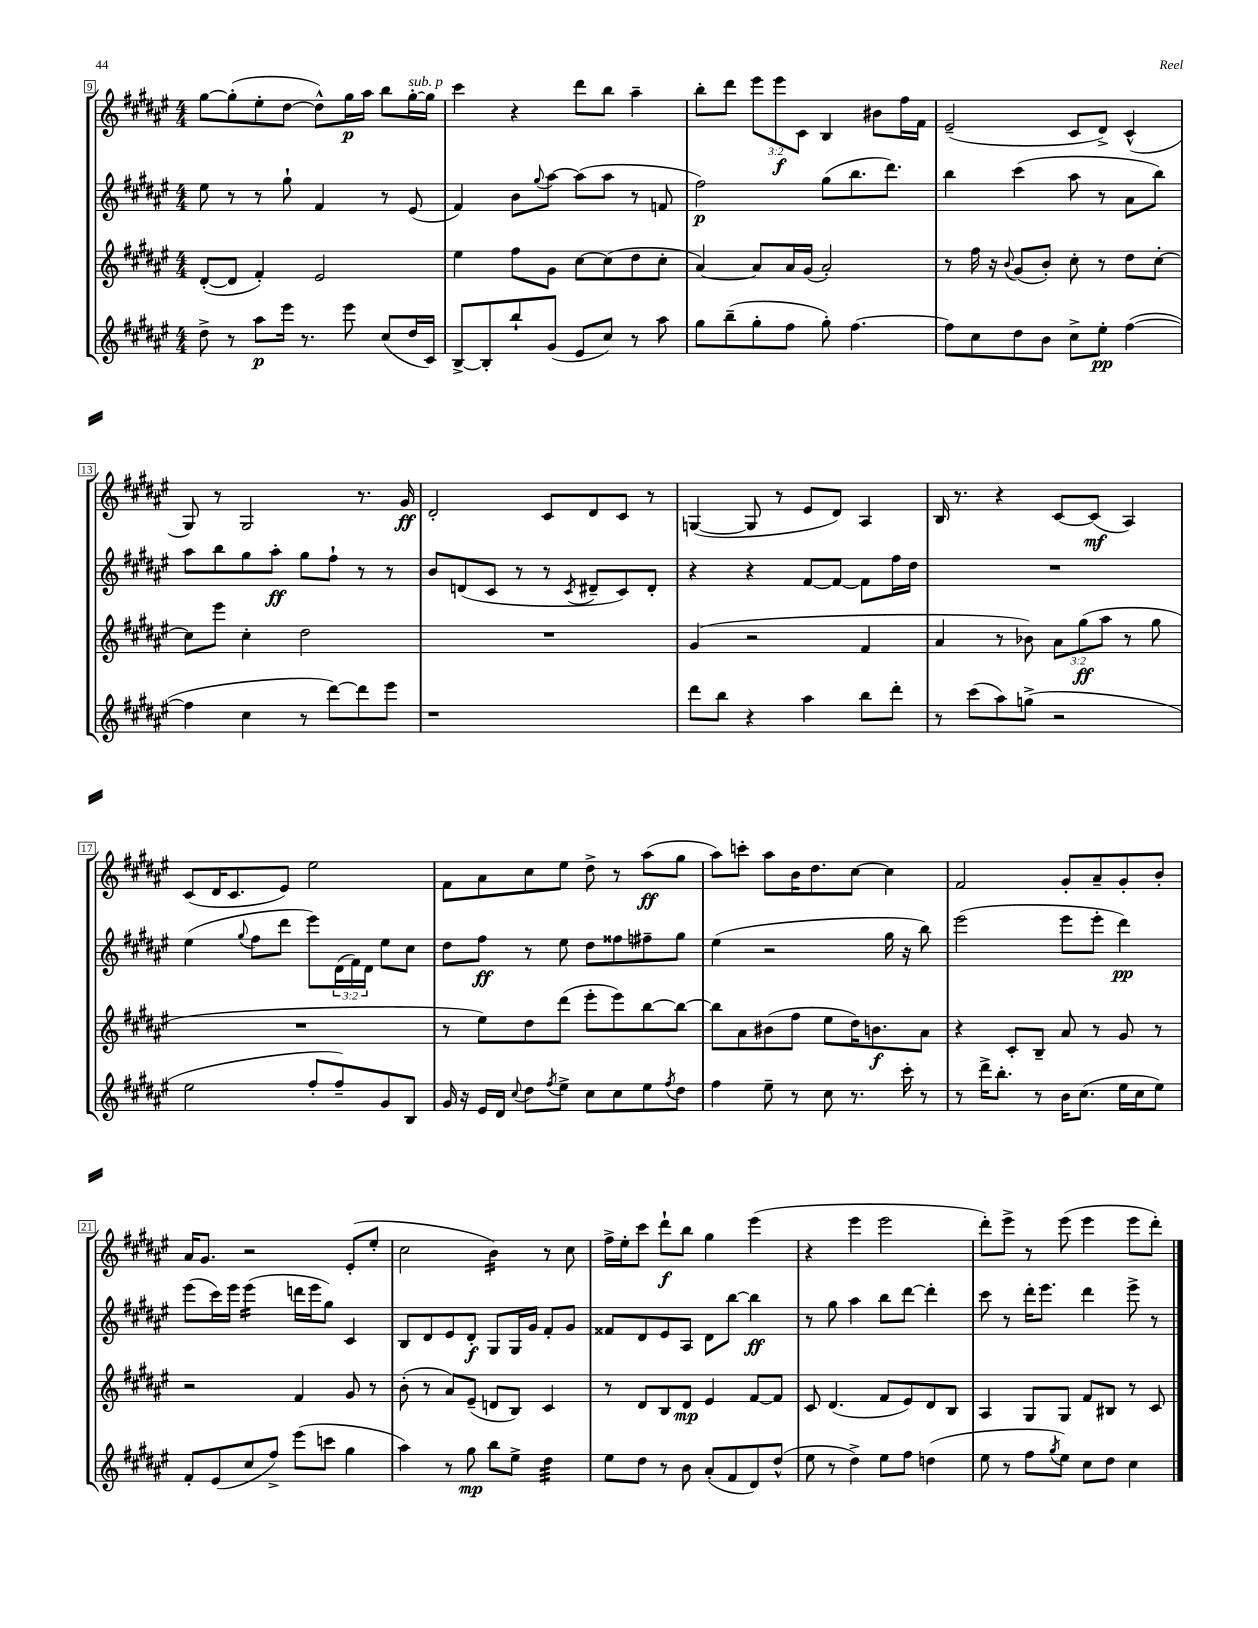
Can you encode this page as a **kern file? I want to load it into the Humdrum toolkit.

**kern	**kern	**kern	**kern
*staff4	*staff3	*staff2	*staff1
*clefG2	*clefG2	*clefG2	*clefG2
*k[f#c#g#d#a#e#]	*k[f#c#g#d#a#e#]	*k[f#c#g#d#a#e#]	*k[f#c#g#d#a#e#]
*M4/4	*M4/4	*M4/4	*M4/4
8dd#^\	([8d#'/L	8ee#\	[8gg#\L
8r	8d#/]J	8r	(8gg#'\]
8aa#\L	4f#'/)	8r	8ee#'\
16eee#\Jk	.	8gg#`\	[8dd#\J
8.r	.	.	.
.	2e#/	4f#/	8dd#^^\]L)
8eee#\	.	.	16gg#\L
.	.	.	16aa#\JJ
(8cc#/L	.	8r	8bb\L
16dd#/L	.	(8e#/	[16gg#'\L
16c#/JJ)	.	.	16gg#\]JJ
=	=	=	=
[8B^/L	4ee#\	4f#/)	4ccc#\
8B'/]	.	.	.
8bb`/	8ff#\L	8b\L	4r
.	.	8qqgg#/	.
(8g#/J	8g#\J	[8aa#\J	.
8e#/L	[8cc#\L	(8aa#\]L	8ddd#\L
8cc#/J)	(8cc#\]	8aa#\J	8bb\J
8r	8dd#\	8r	4aa#~\
8aa#\	8cc#'\J	8f/	.
=	=	=	=
8gg#\L	[4a#/)	2ff#\)	8bb'\L
(8bb~\	.	.	8ddd#\J
8gg#'\	8a#/]L	.	12eee#\L
.	.	.	12eee#\
8ff#\J	16a#/L	.	.
.	.	.	12c#\J
.	(16g#/JJ	.	.
8gg#'\)	2a#'/)	(8gg#\L	4B/
[4.ff#\	.	8.bb\	.
.	.	.	8b#\L
.	.	8.ddd#\J)	.
.	.	.	16ff#\L
.	.	.	16f#\JJ
=	=	=	=
8ff#\]L	8r	4bb\	(2e#~/
8cc#\	16ff#\	.	.
.	16r	.	.
.	8qqb/	.	.
8dd#\	(8g#/L	(4ccc#\	.
8b\J	8b'/J)	.	.
8cc#^\L	8cc#'\	8aa#\	8c#/L
8ee#'\J	8r	8r	8d#^/J)
([4ff#\	8dd#\L	8a#\L	(4c#^^/
.	[8cc#'\J	8bb\J)	.
=	=	=	=
4ff#\]	8cc#\]L	8aa#\L	8G#/)
.	8eee#\J	8bb\	8r
4cc#\	4cc#'\	8gg#\	2G#/
.	.	8aa#'\J	.
8r	2dd#\	8gg#\L	.
[8ddd#\L)	.	8ff#`\J	.
8ddd#\]	.	8r	8.r
8eee#\J	.	8r	.
.	.	.	16g#/
=	=	=	=
1r	1r	8b/L	2d#'/
.	.	(8d/	.
.	.	8c#/J	.
.	.	8r	.
.	.	8r	8c#/L
.	.	8qc#/	.
.	.	8d#~/L	8d#/
.	.	8c#/)	8c#/J
.	.	8d#'/J	8r
=	=	=	=
8ddd#\L	(4g#/	4r	([4G/
8bb\J	.	.	.
4r	2r	4r	8G/]
.	.	.	8r
4aa#\	.	[8f#/L	8e#/L
.	.	8f#/_J	8d#/J)
8bb\L	4f#/	8f#\]L	4A#/
8ddd#'\J	.	16ff#\L	.
.	.	16dd#\JJ	.
=	=	=	=
8r	4a#/	1r	16B/
.	.	.	8.r
(8ccc#\L	.	.	.
8aa#\)	8r	.	4r
(8gg^\J	8b-\)	.	.
2r	12a#\L	.	[8c#/L
.	(12gg#\	.	.
.	.	.	(8c#/]J
.	12aa#\J	.	.
.	8r	.	4A#/)
.	8gg#\	.	.
=	=	=	=
2ee#\	1r	(4ee#\	(8c#/L
.	.	.	16d#/K
.	.	.	8.c#/
.	.	8qqgg#/	.
.	.	8ff#\L	.
.	.	8ddd#\J	8e#/J)
8ff#'/L	.	8eee#\L)	2ee#\
8ff#~/)	.	(24d#\L	.
.	.	24f#\)	.
.	.	24d#\JJ	.
8g#/	.	8ee#\L	.
8B/J	.	8cc#\J	.
=	=	=	=
16g#/	8r	8dd#\L	8f#\L
16r	.	.	.
16e#/LL	8ee#\L)	8ff#\J	8a#\
16d#/JJ	.	.	.
8qqcc#/	.	.	.
8dd#\L	8dd#\	8r	8cc#\
8qff#/	.	.	.
8ee#^\J	(8ddd#\J	8ee#\	8ee#\J
8cc#\L	8eee#'\L	8dd#\L	8dd#^\
8cc#\	8eee#\)	8ff##\	8r
8ee#\	[8bb\	8ff#~\	(8aa#\L
8qff#/	.	.	.
8dd#\J	8bb\_J	8gg#\J	8gg#\J
=	=	=	=
4ff#\	8bb\]L	(4ee#\	8aa#\L)
.	8a#\	.	8ccc'\J
8ee#~\	(8b#\	2r	8aa#\L
8r	8ff#\J	.	16b\K
.	.	.	8.dd#\
8cc#\	8ee#\L	.	.
8.r	16dd#\K)	.	[8cc#\J
.	8.b\	.	.
.	.	16gg#\	4cc#\]
16ccc#'\	.	16r	.
8r	8a#\J	8bb\)	.
=	=	=	=
8r	4r	(2eee#\	2f#/
16ddd#^\LK	.	.	.
8.bb'\J	.	.	.
.	8c#'/L	.	.
8r	8B~/J	.	.
16b\LK	8a#/	8eee#\L	8g#'/L
(8.cc#\J	.	.	.
.	8r	8eee#'\J	8a#~/
16ee#\LL	8g#/	4ddd#\)	8g#'/
16cc#\J	.	.	.
8ee#\J)	8r	.	8b'/J
=	=	=	=
8f#'/L	2r	(8eee#\L	16a#/LK
.	.	.	8.g#/J
(8e#/	.	16ccc#\L)	.
.	.	16eee#\JJ	.
8cc#/	.	(4eee#\	2r
8ff#^/J)	.	.	.
(8eee#\L	4f#/	16ddd\LL	.
.	.	16eee#\J	.
8ccc\J	.	8gg#\J)	.
4gg#\	8g#/	4c#/	(8e#'/L
.	8r	.	8ee#'/J
=	=	=	=
4aa#\)	(8b'\	8B/L	2cc#\
.	8r	8d#/	.
8r	8a#/L)	8e#/	.
8gg#\	(8e#~/J	8d#'/J	.
8bb\L	8d/L	8G#/L	4b\)
8ee#^\J	8B/J)	16G#/L	.
.	.	16g#/JJ	.
4dd#\	4c#/	8f#'/L	8r
.	.	8g#/J	8cc#\
=	=	=	=
8ee#\L	8r	8f##/L	16ff#^\LL
.	.	.	16ee#'\J
8dd#\J	8d#/L	8d#/	8ccc#\J
8r	8B/	8e#/	8ddd#`\L
8b\	8d#/J	8A#/J	8bb\J
(8a#'/L	4e#/	8d#\L	4gg#\
8f#/	.	[8bb\J	.
8d#/)	[8f#/L	4bb\]	(4eee#\
(8dd#^^/J	8f#/]J	.	.
=	=	=	=
8ee#\	8c#/	8r	4r
8r	(4.d#/	8gg#\	.
4dd#^\)	.	4aa#\	4eee#\
8ee#\L	8f#/L	8bb\L	2eee#\
8ff#\J	8e#/)	[8ddd#\J	.
(4dd\	8d#/	4ddd#'\]	.
.	8B/J	.	.
=	=	=	=
8ee#\	4A#/	8ccc#\	8ddd#'\L)
8r	.	8r	8eee#^\J
8ff#\L	8G#/L	16ddd#'\LK	8r
.	.	8.eee#\J	.
8qgg#/	.	.	.
8ee#\J)	8G#/J	.	(8eee#\
8cc#\L	8f#/L	4ddd#\	4eee#\
8dd#\J	8B#/J	.	.
4cc#\	8r	8eee#^\	8eee#\L
.	8c#/	8r	8ddd#'\J)
==	==	==	==
*-	*-	*-	*-
